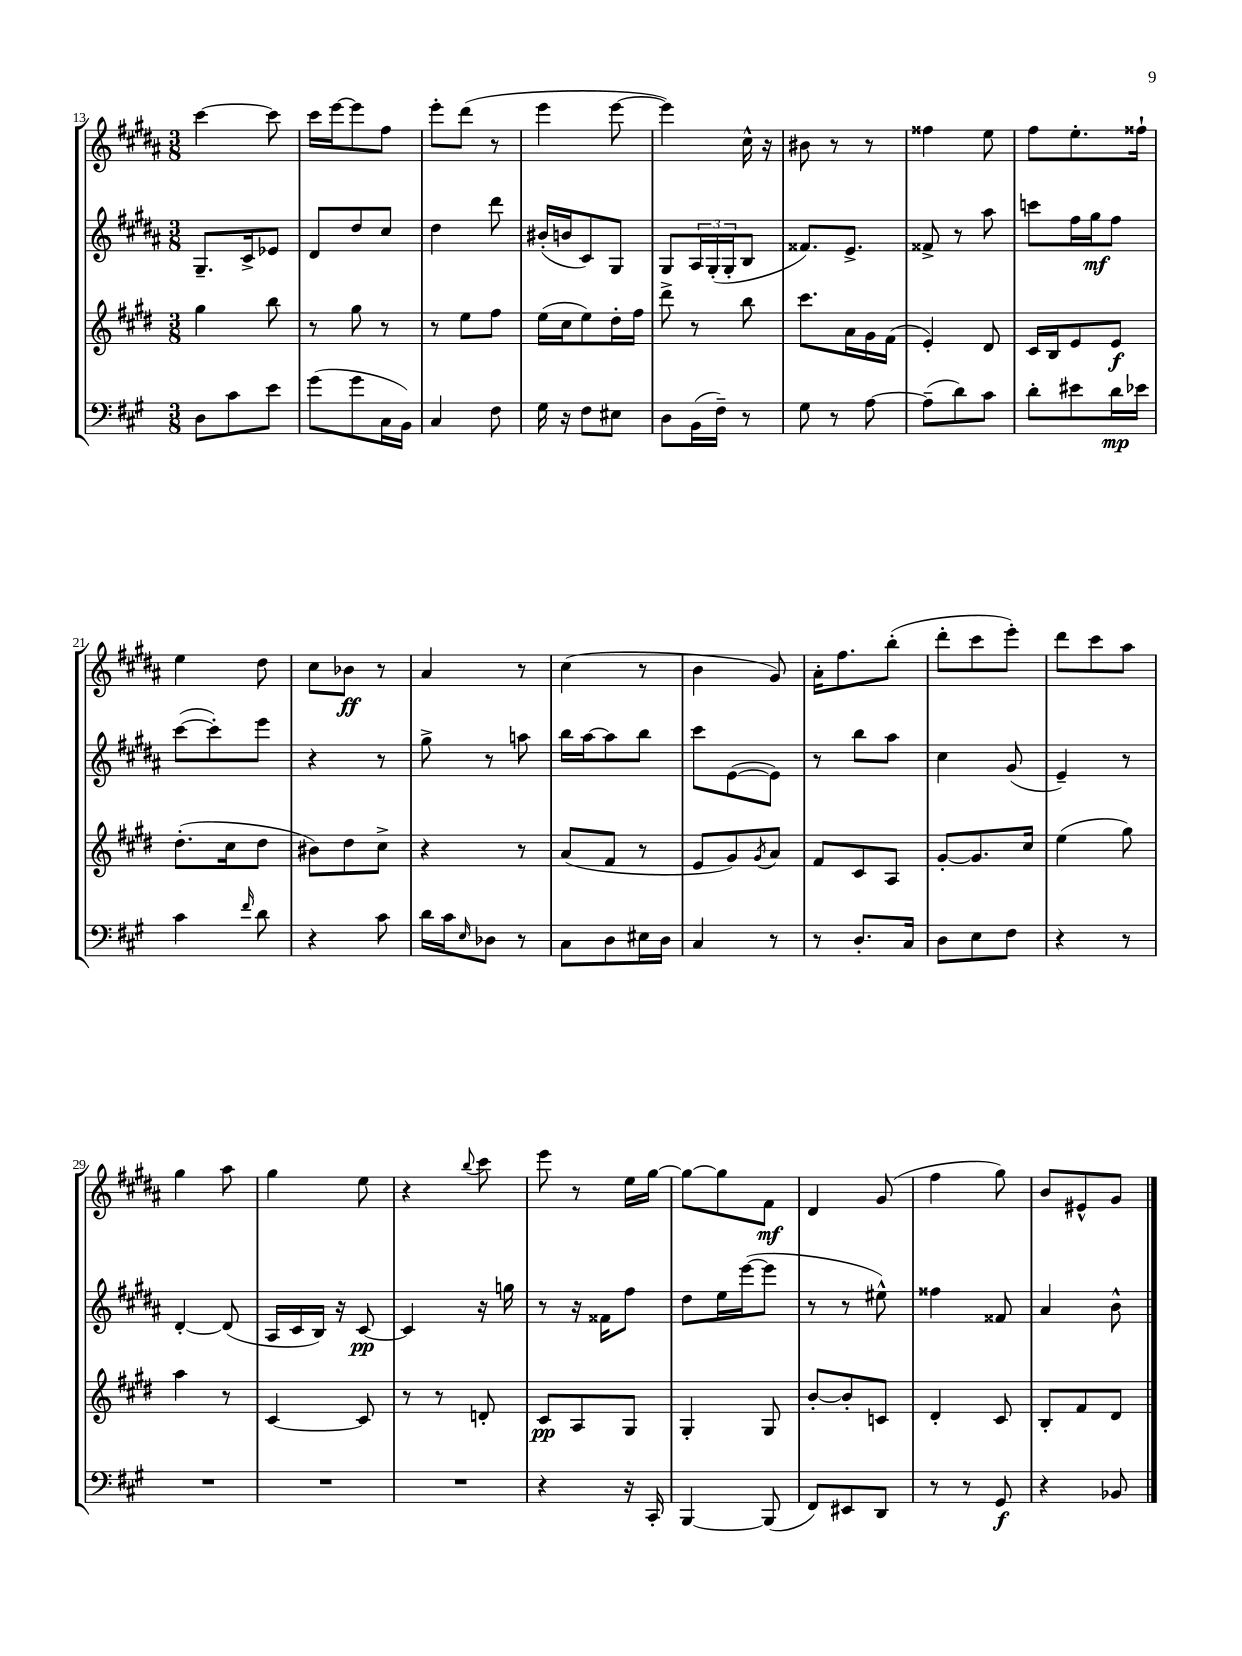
<<
\new StaffGroup <<
\new Staff = "s0" {
    \clef treble \key b \major \numericTimeSignature \time 3/8
    cis'''4~ cis'''8 |
    cis'''16 e'''16~ e'''8 fis''8 |
    e'''8-. dis'''8( r8 |
    e'''4 e'''8~ |
    e'''4) cis''16-^ r16 |
    bis'8 r8 r8 |
    fisis''4 e''8 |
    fis''8 e''8.-. fisis''16-! |
    e''4 dis''8 |
    cis''8 bes'8\ff r8 |
    ais'4 r8 |
    cis''4( r8 |
    b'4 gis'8) |
    ais'16-. fis''8. b''8-.( |
    dis'''8-. cis'''8 e'''8-.) |
    dis'''8 cis'''8 ais''8 |
    gis''4 ais''8 |
    gis''4 e''8 |
    r4 \appoggiatura { b''8 } cis'''8 |
    e'''8 r8 e''16 gis''16~ |
    gis''8~ gis''8 fis'8\mf |
    dis'4 gis'8( |
    fis''4 gis''8) |
    b'8 eis'8-^ gis'8 \bar "|." |
}
\new Staff = "s1" {
    \clef treble \key b \major \numericTimeSignature \time 3/8
    gis8.-- cis'16-> ees'8 |
    dis'8 dis''8 cis''8 |
    dis''4 dis'''8 |
    bis'16-.( b'16 cis'8) gis8 |
    gis8 \tuplet 3/2 { ais16 gis16-.( gis16-. } b8 |
    fisis'8.) e'8.-> |
    fisis'8-> r8 ais''8 |
    c'''8 fis''16 gis''16\mf fis''8 |
    cis'''8~( cis'''8-.) e'''8 |
    r4 r8 |
    gis''8-> r8 a''8 |
    b''16 ais''16~ ais''8 b''8 |
    cis'''8 e'8~( e'8) |
    r8 b''8 ais''8 |
    cis''4 gis'8( |
    e'4--) r8 |
    dis'4~-. dis'8( |
    ais16 cis'16 b16) r16 cis'8~\pp |
    cis'4 r16 g''16 |
    r8 r16 fisis'16 fis''8 |
    dis''8 e''16 e'''16~( e'''8 |
    r8 r8 eis''8-^) |
    fisis''4 fisis'8 |
    ais'4 b'8-^ \bar "|." |
}
\new Staff = "s2" {
    \clef treble \key e \major \numericTimeSignature \time 3/8
    gis''4 b''8 |
    r8 gis''8 r8 |
    r8 e''8 fis''8 |
    e''16( cis''16 e''8) dis''16-. fis''16 |
    dis'''8-> r8 b''8 |
    cis'''8. a'16 gis'16 fis'16( |
    e'4-.) dis'8 |
    cis'16 b16 e'8 e'8\f |
    dis''8.-.( cis''16 dis''8 |
    bis'8) dis''8 cis''8-> |
    r4 r8 |
    a'8( fis'8 r8 |
    e'8 gis'8) \acciaccatura { gis'8 } a'8 |
    fis'8 cis'8 a8 |
    gis'8~-. gis'8. cis''16 |
    e''4( gis''8) |
    a''4 r8 |
    cis'4~ cis'8 |
    r8 r8 d'8-. |
    cis'8\pp a8 gis8 |
    gis4-. gis8 |
    b'8~-. b'8-. c'8 |
    dis'4-. cis'8 |
    b8-. fis'8 dis'8 \bar "|." |
}
\new Staff = "s3" {
    \clef bass \key a \major \numericTimeSignature \time 3/8
    d8 cis'8 e'8 |
    gis'8( gis'8 cis16 b,16) |
    cis4 fis8 |
    gis16 r16 fis8 eis8 |
    d8 b,16( fis16--) r8 |
    gis8 r8 a8~ |
    a8--( d'8) cis'8 |
    d'8-. eis'8 d'16\mp ees'16 |
    cis'4 \grace { fis'16 } d'8 |
    r4 cis'8 |
    d'16 cis'16 \grace { e16 } des8 r8 |
    cis8 d8 eis16 d16 |
    cis4 r8 |
    r8 d8.-. cis16 |
    d8 e8 fis8 |
    r4 r8 |
    R4. |
    R4. |
    R4. |
    r4 r16 cis,16-. |
    b,,4~ b,,8( |
    fis,8) eis,8 d,8 |
    r8 r8 gis,8\f |
    r4 bes,8 \bar "|." |
}
>>
>>
\layout { \context { \Score currentBarNumber = #13 } }
